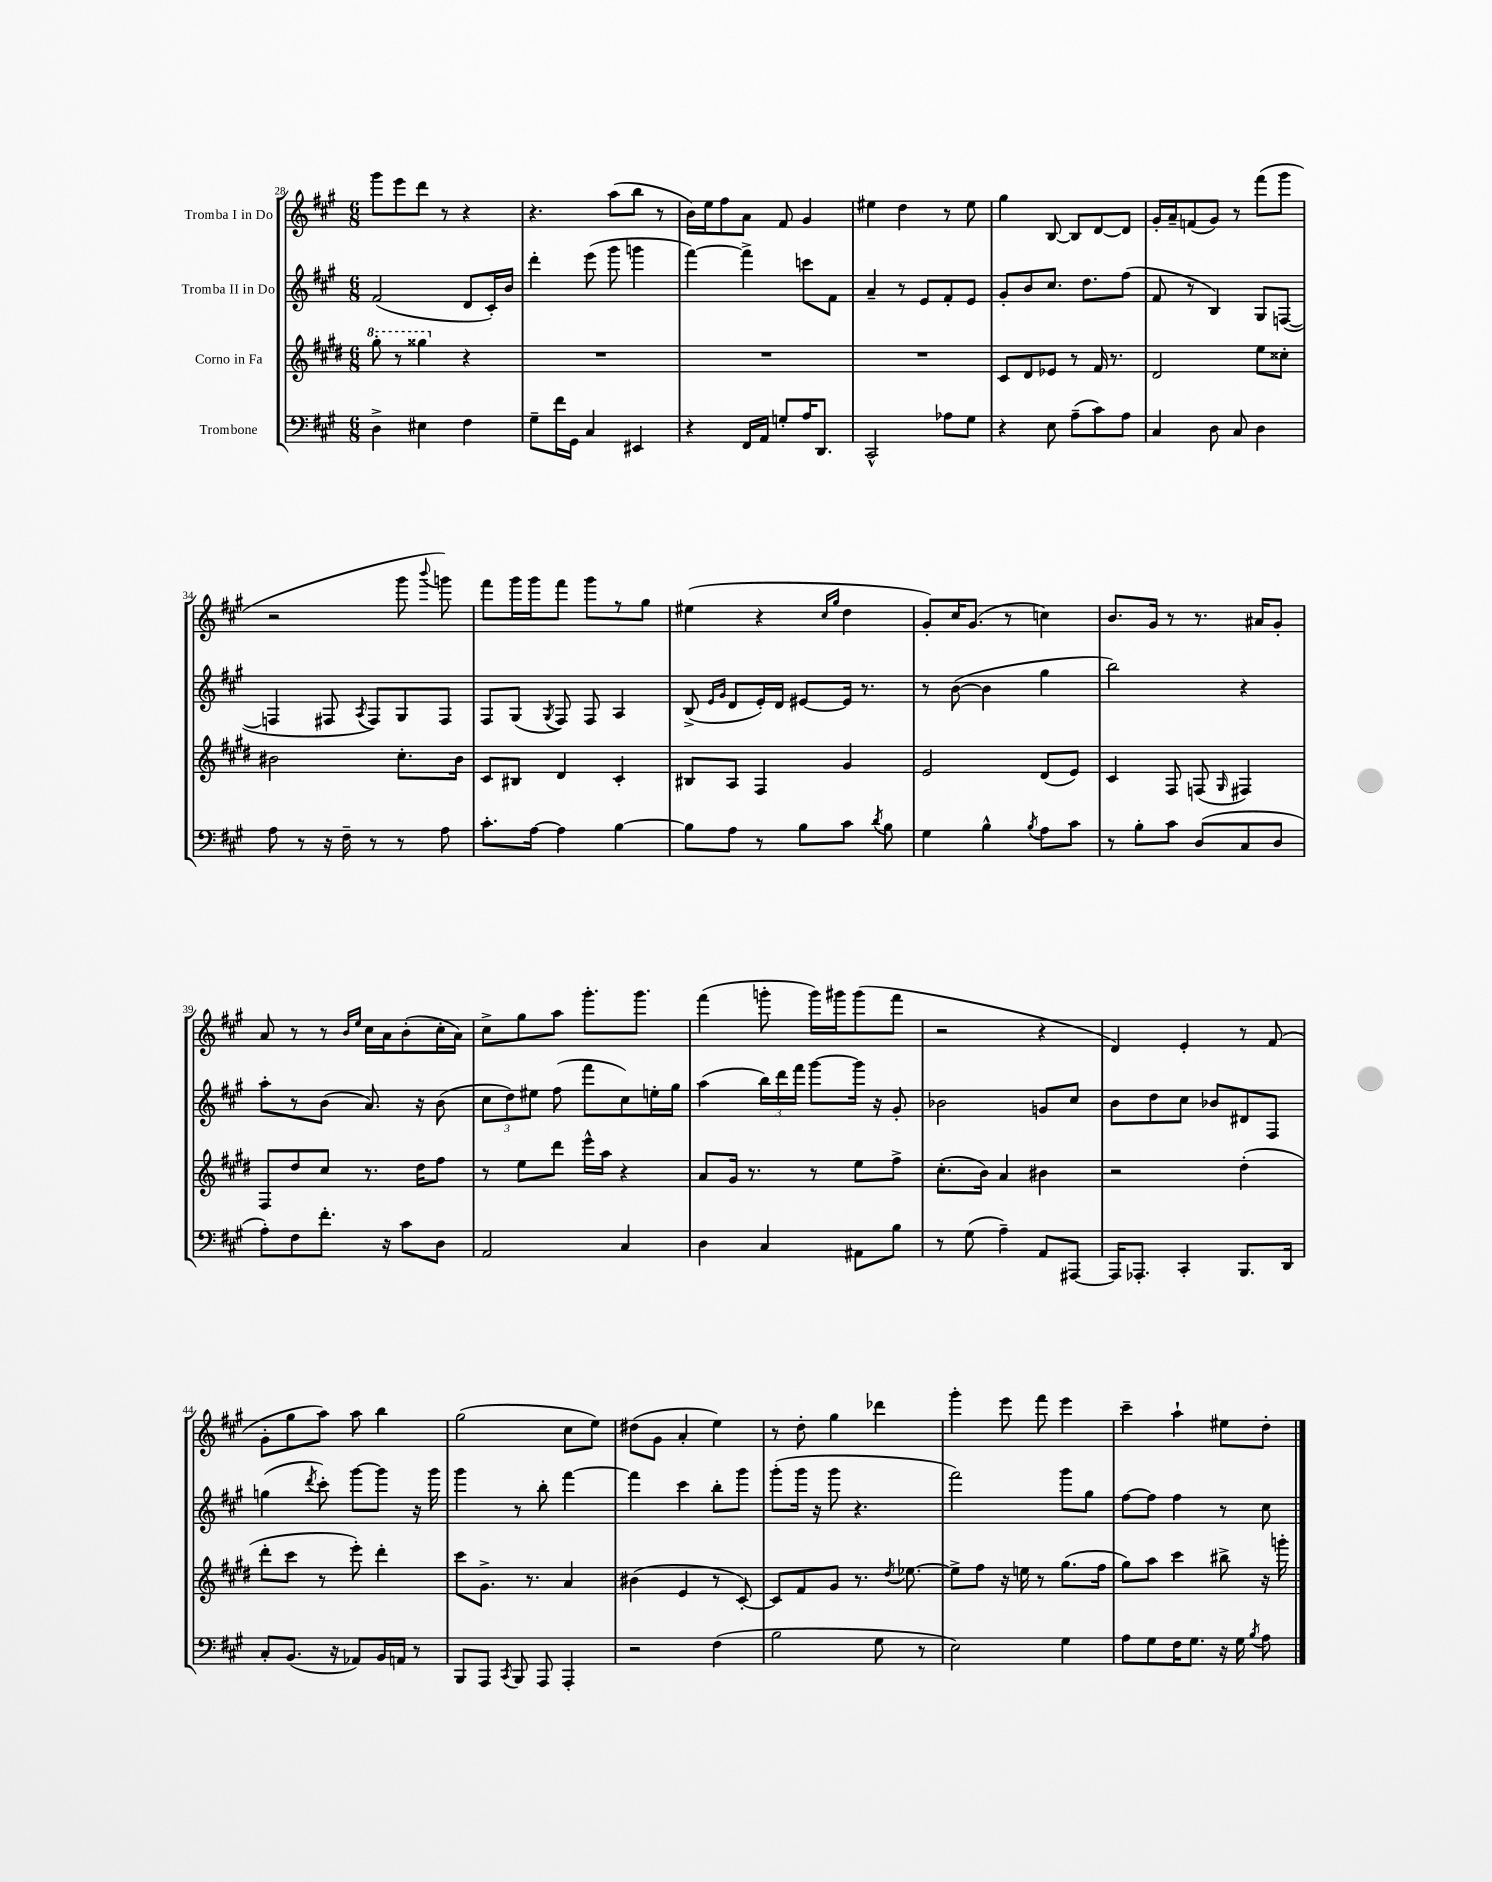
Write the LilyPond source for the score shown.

<<
\new StaffGroup <<
\new Staff = "s0" \with { instrumentName = "Tromba I in Do" } {
    \clef treble \key a \major \numericTimeSignature \time 6/8
    \autoBeamOff gis'''8[ e'''8 d'''8] r8 r4 |
    r4. a''8[( b''8] r8 |
    b'16[) e''16 fis''8 a'8] fis'8 gis'4 |
    eis''4 d''4 r8 eis''8 |
    gis''4 b8~ b8[ d'8~ d'8] |
    gis'16[-. a'16-- f'8( gis'8]) r8 fis'''8[( gis'''8] |
    r2 gis'''8 \appoggiatura { b'''8 } g'''8) |
    fis'''8[ gis'''16 gis'''16 fis'''8] gis'''8[ r8 gis''8] |
    eis''4( r4 \grace { cis''16[ gis''16] } d''4 |
    gis'8[-.) cis''16 gis'8.]( r8 c''4) |
    b'8.[ gis'16] r8 r8. ais'16[ gis'8]-. |
    a'8 r8 r8 \grace { b'16[ e''16] } cis''16[ a'16 b'8-.( cis''16-. a'16]) |
    cis''8[-> gis''8 a''8] gis'''8.[-. gis'''8.] |
    fis'''4( g'''8-. g'''16[) gis'''16 gis'''8( fis'''8] |
    r2 r4 |
    d'4) e'4-. r8 fis'8( |
    gis'8[-. gis''8 a''8]) a''8 b''4 |
    gis''2( cis''8[ e''8]) |
    dis''8[( gis'8] a'4-. e''4) |
    r8 d''8-. gis''4 des'''4 |
    gis'''4-. e'''8 fis'''8 e'''4 |
    cis'''4-- a''4-! eis''8[ d''8]-. \bar "|." |
}
\new Staff = "s1" \with { instrumentName = "Tromba II in Do" } {
    \clef treble \key a \major \numericTimeSignature \time 6/8
    \autoBeamOff fis'2( d'8[ cis'16-.) b'16] |
    d'''4-. e'''8( gis'''8 g'''4 |
    fis'''4~) fis'''4-> c'''8[ fis'8] |
    a'4-- r8 e'8[ fis'8-. e'8] |
    gis'8[-. b'8 cis''8.] d''8.[ fis''8]( |
    fis'8 r8 b4) gis8[ f8]~( |
    f4 fis8 \acciaccatura { a8 } fis8[) gis8 fis8] |
    fis8[ gis8]( \acciaccatura { gis8 } fis8) fis8 a4 |
    b8->( \grace { e'16[ gis'16] } d'8[ e'16-.) d'16] eis'8[~ eis'16] r8. |
    r8 b'8~( b'4 gis''4 |
    b''2) r4 |
    a''8[-. r8 b'8]( a'8.) r16 b'8( |
    \tuplet 3/2 { cis''8[ d''8) eis''8] } fis''8( fis'''8[ cis''8) e''16-. gis''16] |
    a''4( \tuplet 3/2 { b''16[) d'''16 fis'''16] } gis'''8[~ gis'''16] r16 gis'8-. |
    bes'2 g'8[ cis''8] |
    b'8[ d''8 cis''8] bes'8[ dis'8 fis8] |
    g''4( \acciaccatura { d'''8 } cis'''8-.) gis'''8[~ gis'''8] r16 gis'''16 |
    gis'''4 r8 b''8-. fis'''4~ |
    fis'''4 cis'''4 b''8[-. gis'''8] |
    gis'''8[-.( gis'''16] r16 gis'''8 r4. |
    fis'''2) gis'''8[ gis''8] |
    fis''8[~ fis''8] fis''4 r8 cis''8 \bar "|." |
}
\new Staff = "s2" \with { instrumentName = "Corno in Fa" } {
    \clef treble \key e \major \numericTimeSignature \time 6/8
    \autoBeamOff \ottava #1 gis'''8-. r8 gisis'''4 \ottava #0 r4 |
    R2. |
    R2. |
    R2. |
    cis'8[ dis'8 ees'8] r8 fis'16 r8. |
    dis'2 e''8[ cisis''8]-. |
    bis'2 cis''8.[-. bis'16] |
    cis'8[ bis8] dis'4 cis'4-. |
    bis8[ a8] fis4 gis'4 |
    e'2 dis'8[( e'8]) |
    cis'4 fis8 f8( \grace { gis16 } fis4) |
    fis8[ dis''8 cis''8] r8. dis''16[ fis''8] |
    r8 e''8[ dis'''8] e'''16[-^ a''16] r4 |
    a'8[ gis'16] r8. r8 e''8[ fis''8]-> |
    cis''8.[-.( b'16]) a'4 bis'4 |
    r2 dis''4-.( |
    dis'''8[-. cis'''8] r8 e'''8-.) dis'''4-. |
    cis'''8[ gis'8.]-> r8. a'4 |
    bis'4( e'4 r8 cis'8~-.) |
    cis'8[ fis'8 gis'8] r8. \acciaccatura { dis''8 } ees''8.~ |
    ees''8[-> fis''8] r16 e''16 r8 gis''8.[( fis''16] |
    gis''8[) a''8] cis'''4 bis''8-> r16 g'''16-. \bar "|." |
}
\new Staff = "s3" \with { instrumentName = "Trombone" } {
    \clef bass \key a \major \numericTimeSignature \time 6/8
    \autoBeamOff d4-> eis4 fis4 |
    gis8[-- fis'16 gis,16] cis4 eis,4 |
    r4 fis,16[ a,16] g8[-. a16 d,8.] |
    cis,2-^ aes8[ gis8] |
    r4 e8 a8[--( cis'8) a8] |
    cis4 d8 cis8 d4 |
    a8 r8 r16 fis16-- r8 r8 a8 |
    cis'8.[-. a16]~ a4 b4~ |
    b8[ a8] r8 b8[ cis'8] \acciaccatura { d'8 } b8 |
    gis4 b4-^ \acciaccatura { b8 } a8[ cis'8] |
    r8 b8[-. cis'8] d8[( cis8 d8] |
    a8[-.) fis8 fis'8.]-. r16 cis'8[ d8] |
    a,2 cis4 |
    d4 cis4 ais,8[ b8] |
    r8 gis8( a4--) a,8[ ais,,8]~ |
    ais,,16[ aes,,8.]-. cis,4-. b,,8.[ d,16] |
    cis8[-. b,8.]( r16 aes,8[) b,16 a,16] r8 |
    b,,8[ a,,8] \acciaccatura { cis,8 } b,,8 a,,8 a,,4-. |
    r2 fis4( |
    b2 gis8 r8 |
    e2) gis4 |
    a8[ gis8 fis16 gis8.] r16 gis16 \acciaccatura { b8 } a8 \bar "|." |
}
>>
>>
\layout { \context { \Score currentBarNumber = #28 } }
